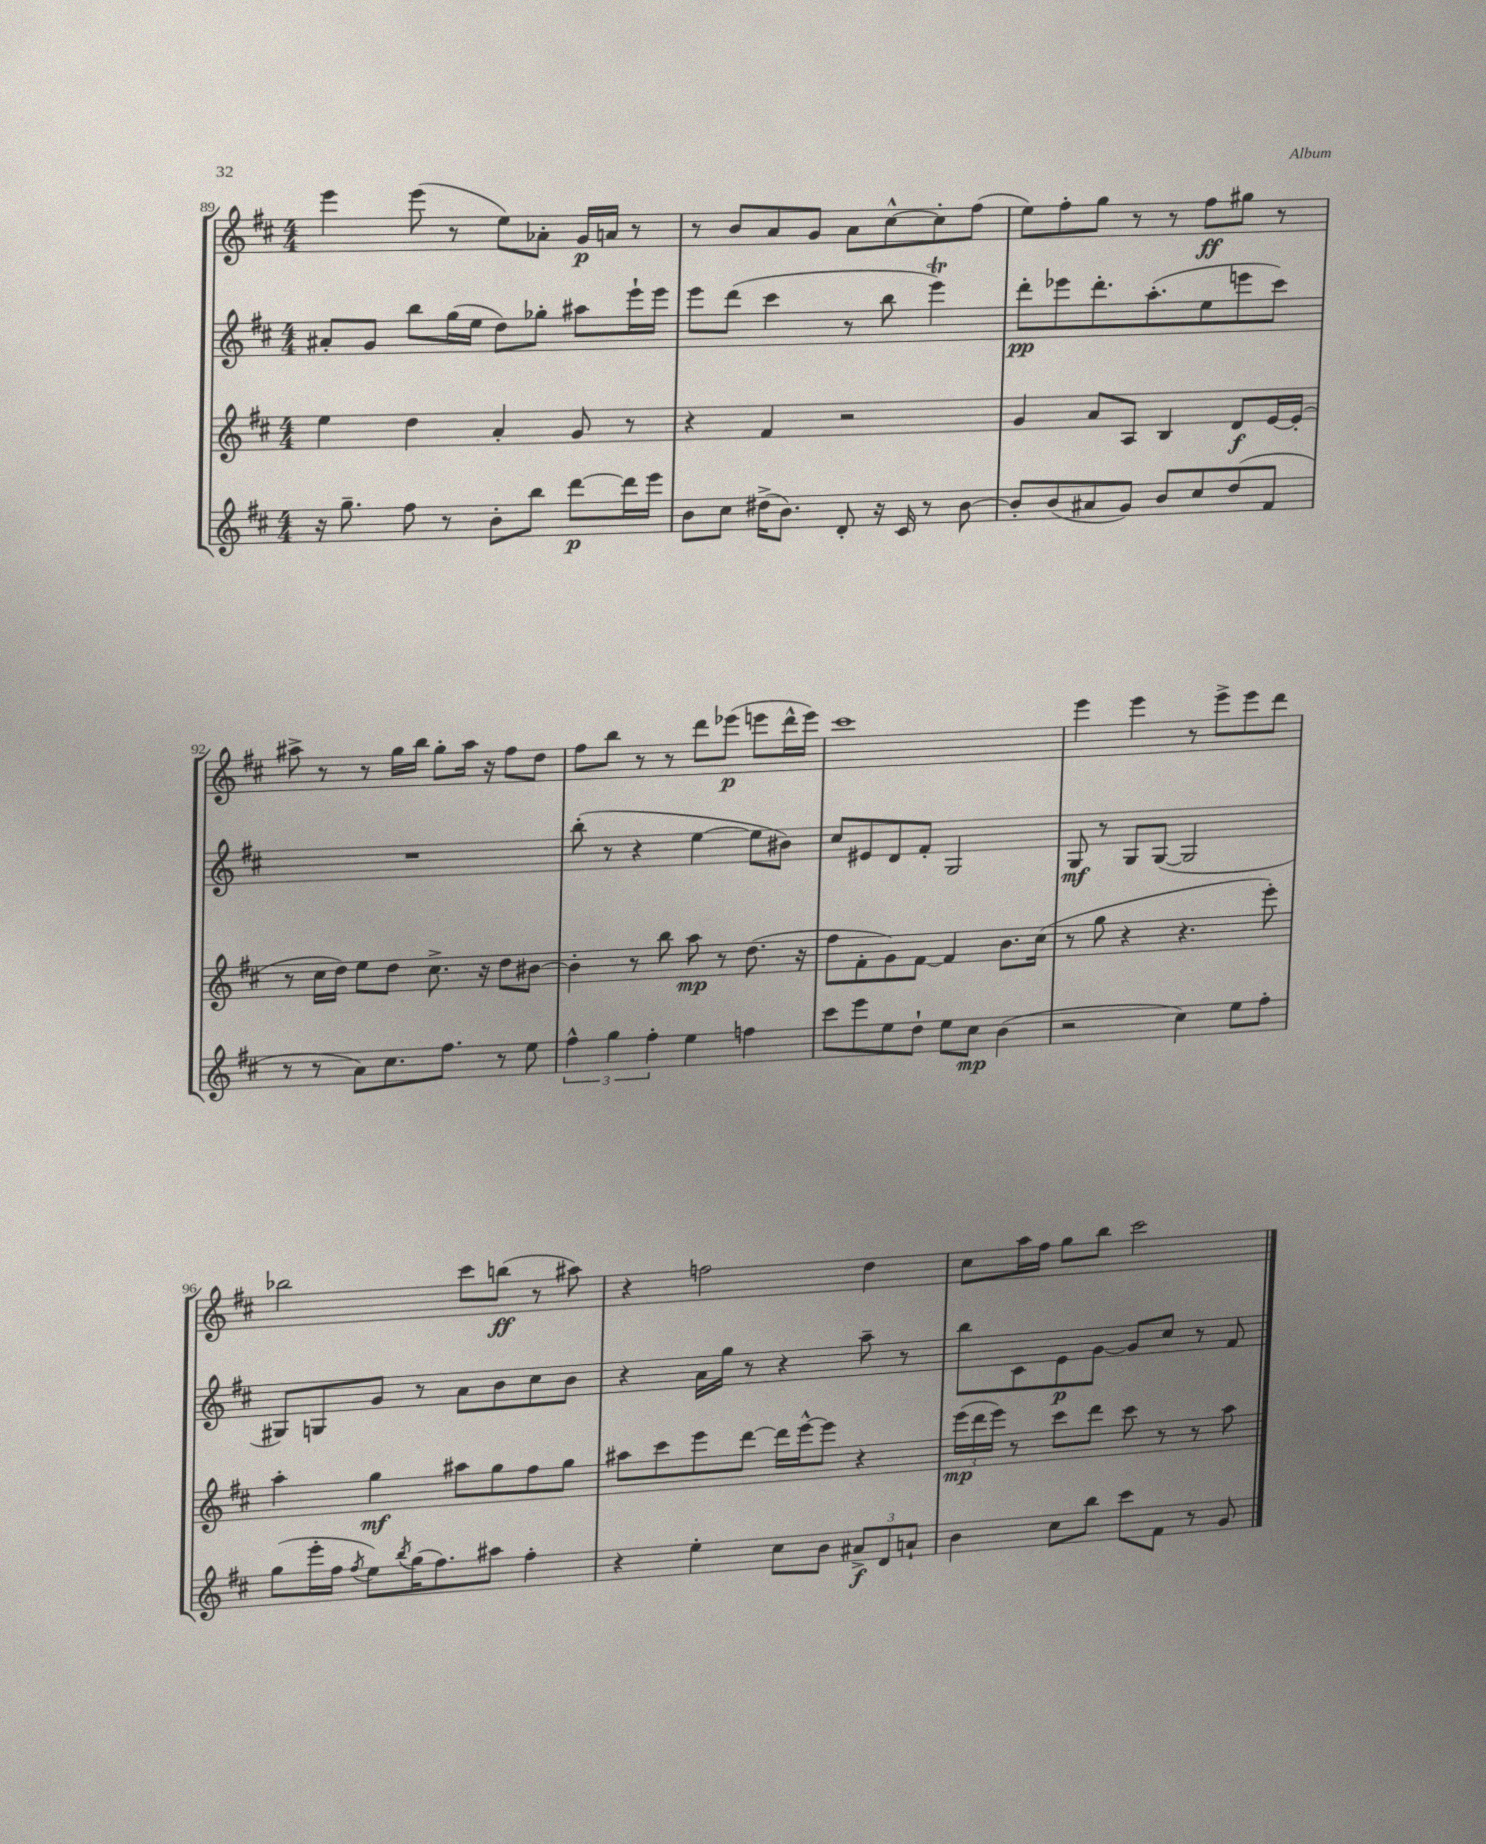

**kern	**kern	**kern	**kern
*staff4	*staff3	*staff2	*staff1
*clefG2	*clefG2	*clefG2	*clefG2
*k[f#c#]	*k[f#c#]	*k[f#c#]	*k[f#c#]
*M4/4	*M4/4	*M4/4	*M4/4
16r	4ee\	8a#'/L	4eee\
8.gg~\	.	.	.
.	.	8g/J	.
8ff#\	4dd\	8bb\L	(8eee\
8r	.	(16gg\L	8r
.	.	16ee\JJ	.
8b'\L	4a'/	8dd\L)	8ee\L)
8bb\J	.	8gg-'\J	8a-'\J
[8ddd\L	8g/	8aa#\L	16g/LL
.	.	.	16a/JJ
16ddd\]L	8r	16eee`\L	8r
16eee\JJ	.	16eee\JJ	.
=	=	=	=
8b\L	4r	8eee\L	8r
8cc#\J	.	(8ddd\J	8b/L
(16dd#^\LK	4f#/	4ccc#\	8a/
8.b\J)	.	.	.
.	.	.	8g/J
8d'/	2r	8r	8a\L
16r	.	8bb\	[8cc#^^\
16c#/	.	.	.
8r	.	4eee\)	8cc#'\]
[8b\	.	.	(8ff#\J
=	=	=	=
8b'/]L	4g/	8ddd'\L	8ee\L)
(8b/	.	8eee-\	8ff#'\
8a#/	8a/L	8.ddd'\	8gg\J
8g/J)	8A/J	.	8r
.	.	(8.aa'\	.
8b/L	4B/	.	8r
8cc#/	.	8ee\	8ff#\L
(8dd/	8d/L	8eee\	8gg#\J
8f#/J	[16e/L	8ccc#\J)	8r
.	(16e'/]JJ	.	.
=	=	=	=
8r	8r	1r	8aa#^\
8r	16cc#\LL	.	8r
.	16dd\JJ)	.	.
8a\L)	8ee\L	.	8r
8.cc#\	8dd\J	.	16gg\LL
.	.	.	16bb\JJ
.	8.cc#^\	.	8gg'\L
8.ff#\J	.	.	.
.	.	.	16aa#\Jk
.	16r	.	16r
8r	8dd\L	.	8ff#\L
8ee\	[8b#\J	.	8dd\J
=	=	=	=
6ff#^^\	4b#'\]	(8bb'\	8ff#\L
.	.	8r	8bb\J
6gg\	.	.	.
.	8r	4r	8r
6ff#'\	.	.	.
.	8bb\	.	8r
4ee\	8aa\	[4ee\	8ddd\L
.	8r	.	(8eee-\J
4ff\	(8.dd\	8ee\]L	8eee\L
.	.	8b#\J)	16ddd^^\L
.	16r	.	16eee\JJ)
=	=	=	=
8ccc#\L	8ff#\L	8cc#/L	1ccc#
8eee\	8f#'\	8e#/	.
8ee\	8g\)	8d/	.
8dd`\J	[8f#\J	8f#'/J	.
8ee\L	4f#/]	2G/	.
8cc#\J	.	.	.
(4b\	8.b\L	.	.
.	(16cc#\Jk	.	.
=	=	=	=
2r	8r	8G/	4eee\
.	8gg\	8r	.
.	4r	8G/L	4eee\
.	.	([8G/J	.
4cc#\)	4.r	2G/]	8r
.	.	.	8eee^\L
8ee\L	.	.	8eee\
8ff#'\J	8eee'\)	.	8ddd\J
=	=	=	=
(8gg\L	4aa'\	8G#/L)	2bb-\
16eee'\L	.	8G/	.
16ff#\JJ	.	.	.
8qff#/	.	.	.
8ee\L)	4gg\	8g/J	.
8qbb/	.	.	.
(16gg\K	.	8r	.
8.ff#\)	.	.	.
.	8aa#\L	8a\L	8ccc#\L
8aa#\J	8gg\	8b\	(8bb\J
4ff#'\	8ff#\	8cc#\	8r
.	8gg\J	8b\J	8aa#\)
=	=	=	=
4r	8aa#\L	4r	4r
.	8ccc#\	.	.
4ee'\	8eee\	16a\LL	2ff\
.	.	16gg\JJ	.
.	[8ddd\J	8r	.
8cc#\L	16ddd\]LL	4r	.
.	[16eee^^\J	.	.
8b\J	8eee\]J	.	.
12a#^/L	4r	8aa~\	4dd\
12d/	.	.	.
.	.	8r	.
12a`/J	.	.	.
=	=	=	=
4b\	(24eee\LL	8bb\L	8cc#\L
.	24ddd\	.	.
.	24eee\JJ)	.	.
.	8r	8c#\	16aa\L
.	.	.	16ff#\JJ
8cc#\L	8ccc#\L	8e\	8gg\L
8bb\J	8ddd\J	[8g\J	8bb\J
8ccc#\L	8ccc#\	8g/]L	2ccc#\
8f#\J	8r	8cc#/J	.
8r	8r	8r	.
8g/	8aa\	8f#/	.
==	==	==	==
*-	*-	*-	*-
